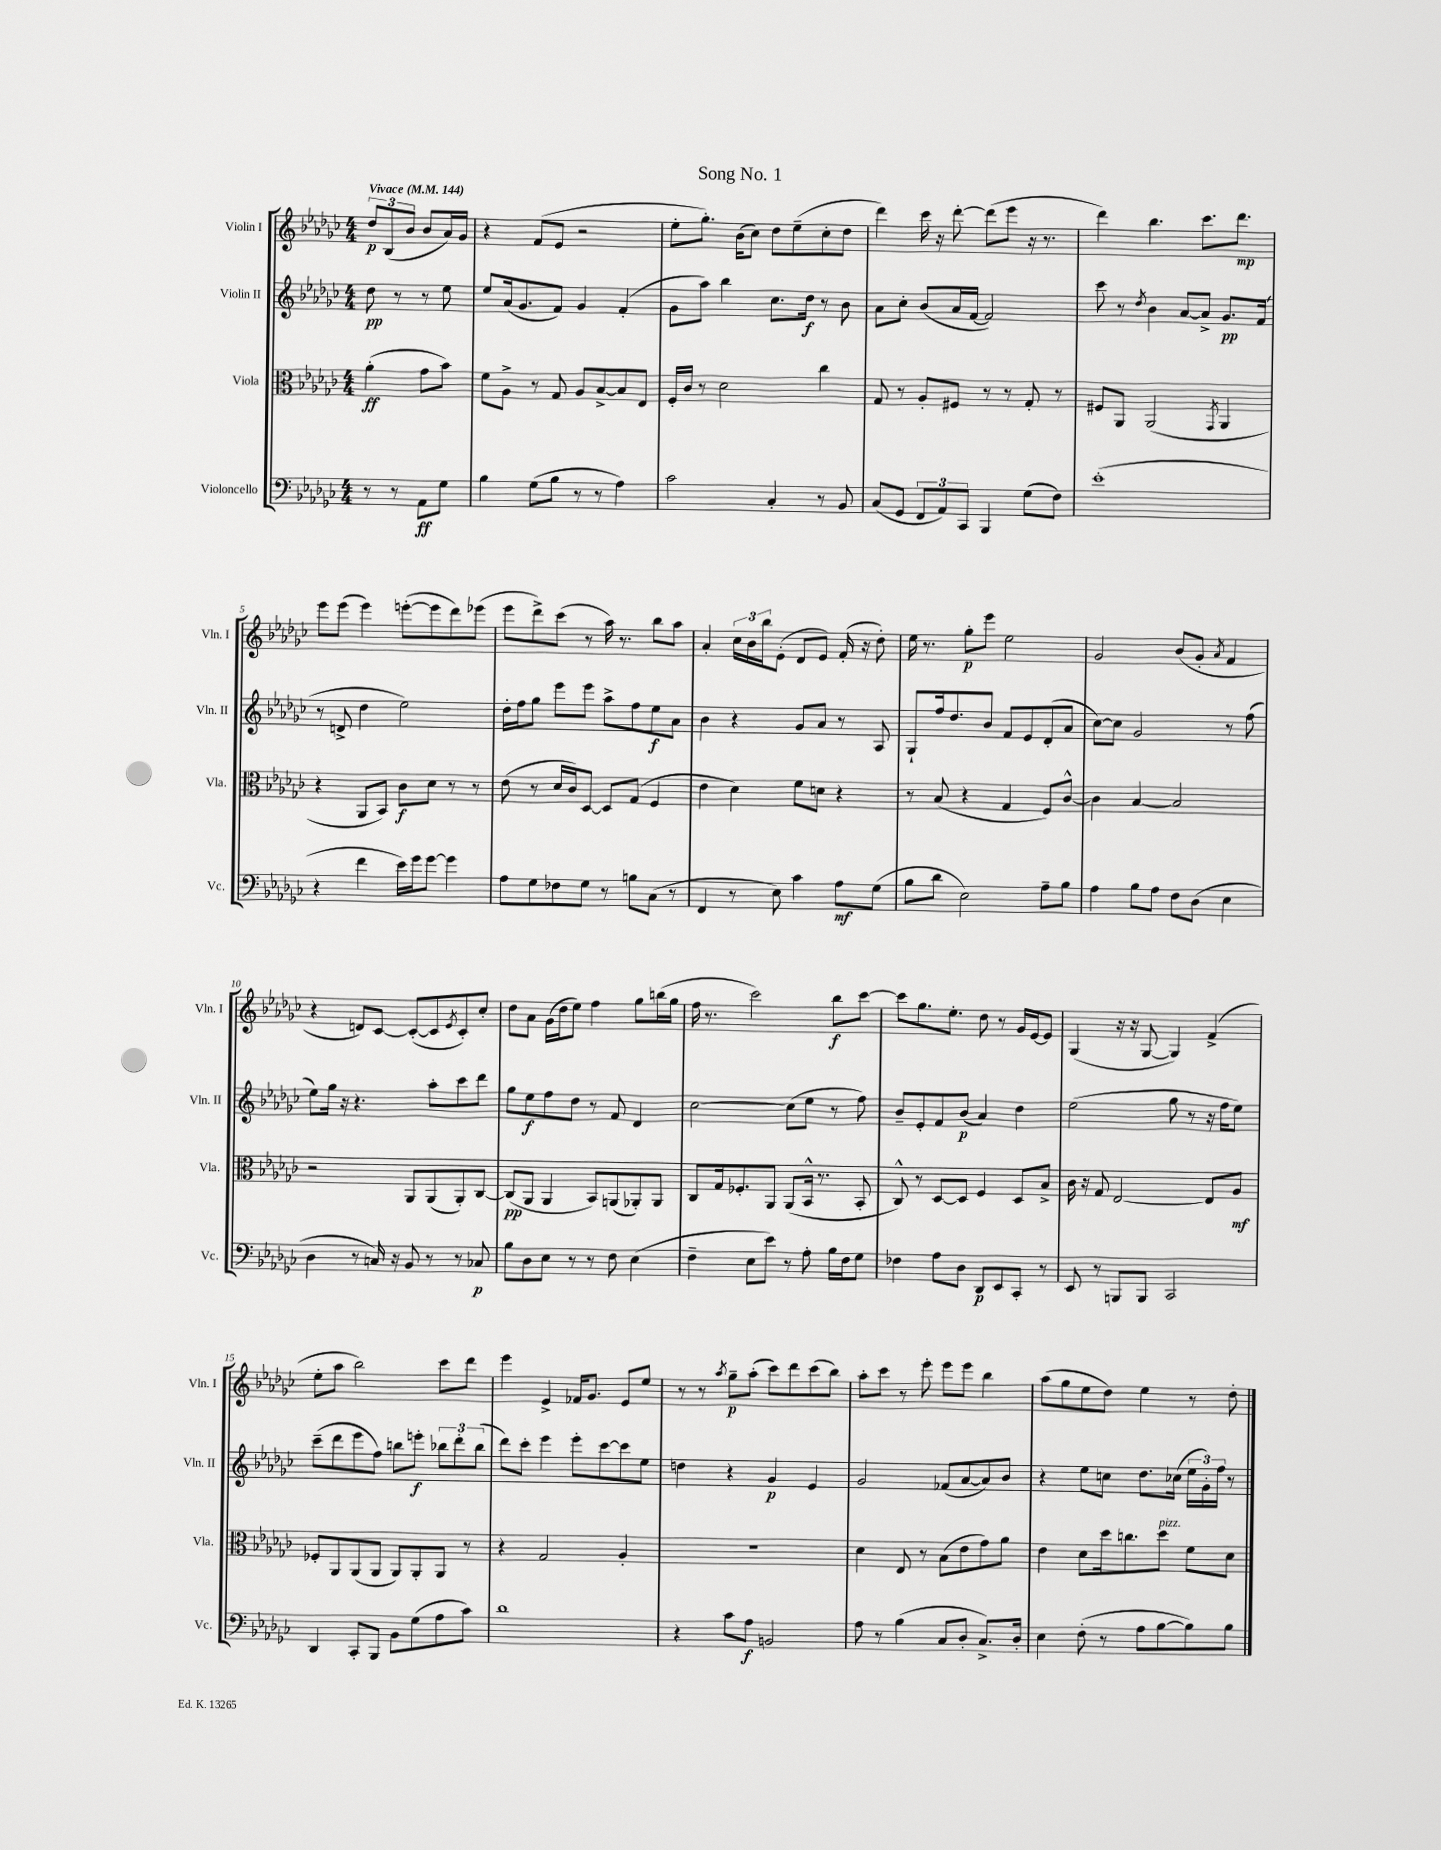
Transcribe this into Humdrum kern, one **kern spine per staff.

**kern	**dynam	**kern	**dynam	**kern	**dynam	**kern	**dynam
*part4	*part4	*part3	*part3	*part2	*part2	*part1	*part1
*staff4	*staff4	*staff3	*staff3	*staff2	*staff2	*staff1	*staff1
*I"Violoncello	*	*I"Viola	*	*I"Violin II	*	*I"Violin I	*
*I'Vc.	*	*I'Vla.	*	*I'Vln. II	*	*I'Vln. I	*
*clefF4	*	*clefC3	*	*clefG2	*	*clefG2	*
*k[b-e-a-d-g-c-]	*	*k[b-e-a-d-g-c-]	*	*k[b-e-a-d-g-c-]	*	*k[b-e-a-d-g-c-]	*
*M4/4	*	*M4/4	*	*M4/4	*	*M4/4	*
*MM144	*	*MM144	*	*MM144	*	*MM144	*
=	=	=	=	=	=	=	=
!	!	!	!	!	!	!LO:TX:a:B:t=Vivace	!
8r	.	(4a-'\	ff	8dd-\	pp	12dd-/L	p
.	.	.	.	.	.	(12B-/	.
8r	.	.	.	8r	.	.	.
.	.	.	.	.	.	12b-/J	.
8AA-\L	ff	8g-\L	.	8r	.	8b-/L	.
8G-\J	.	8b-\J)	.	8ee-\	.	16a-/L)	.
.	.	.	.	.	.	16g-/JJ	.
=1	=1	=1	=1	=1	=1	=1	=1
4B-\	.	8f\L	.	8ee-/L	.	4r	.
.	.	8A-^\J	.	(16a-/k	.	.	.
.	.	.	.	8.g-/	.	.	.
(8G-\L	.	8r	.	.	.	(8f/L	.
8B-\J	.	8G-/	.	8f/J)	.	8e-/J	.
8r	.	8A-/L	.	4g-/	.	2r	.
8r	.	[8B-^/	.	.	.	.	.
4A-\)	.	8B-/]	.	(4f'/	.	.	.
.	.	8E-/J	.	.	.	.	.
=2	=2	=2	=2	=2	=2	=2	=2
2c-\	.	16F'/LL	.	8g-\L	.	8ee-'\L	.
.	.	16c-/JJ	.	.	.	.	.
.	.	8r	.	8aa-\J)	.	8.gg-'\J)	.
.	.	2d-\	.	4bb-\	.	.	.
.	.	.	.	.	.	(16b-\KL	.
.	.	.	.	.	.	8cc-\J)	.
4C-'/	.	.	.	8.cc-\L	.	8dd-\L	.
.	.	.	.	.	.	(8ee-~\	.
.	.	.	.	16dd-\Jk	f	.	.
8r	.	4cc-\	.	8r	.	8cc-'\	.
8BB-/	.	.	.	8b-\	.	8dd-\J	.
=3	=3	=3	=3	=3	=3	=3	=3
(8C-/L	.	8G-/	.	8a-\L	.	4ddd-\)	.
8GG-/J	.	8r	.	8cc-'\J	.	.	.
12FF/L	.	8A-'/L	.	(8b-/L	.	16ccc-\	.
.	.	.	.	.	.	16r	.
12AA-/)	.	.	.	.	.	.	.
.	.	8F#X/J	.	16a-/L	.	[8ddd-'\	.
12CC-/J	.	.	.	.	.	.	.
.	.	.	.	[16f/JJ	.	.	.
4BBB-/	.	8r	.	2f/])	.	(8ddd-\L]	.
.	.	8r	.	.	.	8eee-\J	.
(8G-\L	.	8G-'/	.	.	.	16r	.
.	.	.	.	.	.	8.r	.
8F\J)	.	8r	.	.	.	.	.
=4	=4	=4	=4	=4	=4	=4	=4
(1e-'	.	8F#X/L	.	8ccc-\	.	4ddd-\)	.
.	.	8AA-/J	.	8r	.	.	.
.	.	.	.	8qdd-/	.	.	.
.	.	(2AA-/	.	4b-\	.	4.bb-\	.
.	.	.	.	[8a-/L	.	.	.
.	.	.	.	8a-^/J]	.	8.ccc-\L	.
.	.	8qGG-/	.	.	.	.	.
.	.	4AA-/	.	8.g-/L	pp	.	.
.	.	.	.	.	.	8.ddd-\J	mp
.	.	.	.	(16f/Jk	.	.	.
!!LO:LB:g=z
=5	=5	=5	=5	=5	=5	=5	=5
4r	.	4r	.	8r	.	8eee-\L	.
.	.	.	.	8dn^/	.	(8eee-\J	.
4f\	.	8AA-/L	.	4dd-\	.	4eee-\)	.
.	.	8BB-/J)	.	.	.	.	.
16e-\LL)	.	8c-\L	f	2ee-\)	.	([8eeen'\L	.
16g-\J	.	.	.	.	.	.	.
[8g-\J	.	8d-\J	.	.	.	8eee\]	.
4g-\]	.	8r	.	.	.	8ddd-\)	.
.	.	8r	.	.	.	(8eee-X\J	.
=6	=6	=6	=6	=6	=6	=6	=6
8A-\L	.	(8e-\	.	16dd-'\LL	.	8eee-\L	.
.	.	.	.	16ff\J	.	.	.
8G-\	.	8r	.	8gg-\J	.	8ddd-^\)	.
8F-X\	.	16d-/LL	.	8eee-\L	.	(8ccc-\J	.
.	.	16c-/J)	.	.	.	.	.
8G-\J	.	[8D-/J	.	8eee-\J	.	8r	.
8r	.	8D-/L]	.	8aa-^\L	.	16aa-\)	.
.	.	.	.	.	.	8.r	.
8Bn\L	.	(8G-/J	.	8ff\	.	.	.
(8C-\J	.	4F/	.	8ee-\	f	8bb-\L	.
8r	.	.	.	8a-\J	.	8aa-\J	.
=7	=7	=7	=7	=7	=7	=7	=7
4FF/	.	4e-\	.	4b-\	.	4a-'/	.
8r	.	4d-\)	.	4r	.	24cc-\LL	.
.	.	.	.	.	.	24b-\	.
.	.	.	.	.	.	24bb-\J	.
8E-\)	.	.	.	.	.	(8e-'\J	.
4c-\	.	8f\L	.	8g-/L	.	8d-/L	.
.	.	8dn\J	.	8a-/J	.	8e-/J)	.
8A-\L	mf	4r	.	8r	.	(16f'/	.
.	.	.	.	.	.	16r	.
(8G-\J	.	.	.	8A-/	.	8dd-'\)	.
=8	=8	=8	=8	=8	=8	=8	=8
8B-\L	.	8r	.	8G-`/L	.	16ee-\	.
.	.	.	.	.	.	8.r	.
8d-\J	.	(8B-/	.	16ff/k	.	.	.
.	.	.	.	8.dd-/	.	.	.
2E-\)	.	4r	.	.	.	8gg-'\L	p
.	.	.	.	8b-/J	.	8eee-\J	.
.	.	4G-/	.	8f/L	.	2ee-\	.
.	.	.	.	8e-/	.	.	.
8A-~\L	.	8F/L)	.	(8d-'/	.	.	.
8B-\J	.	[8c-^^/J	.	8a-/J	.	.	.
=9	=9	=9	=9	=9	=9	=9	=9
4A-\	.	4c-\]	.	[8cc-\L)	.	2g-/	.
.	.	.	.	8cc-\J]	.	.	.
8B-\L	.	[4B-/	.	2g-/	.	.	.
8A-\J	.	.	.	.	.	.	.
8F\L	.	2B-/]	.	.	.	(8b-/L	.
(8D-\J	.	.	.	.	.	8g-'/J	.
.	.	.	.	.	.	8qa-/	.
4E-\	.	.	.	8r	.	4f/	.
.	.	.	.	(8ff\	.	.	.
!!LO:LB:g=z
=10	=10	=10	=10	=10	=10	=10	=10
4D-\	.	2r	.	8ee-\L)	.	4r	.
.	.	.	.	16gg-\Jk	.	.	.
.	.	.	.	16r	.	.	.
8r	.	.	.	4.r	.	8dn/L)	.
16Cn/)	.	.	.	.	.	[8c-/J	.
16r	.	.	.	.	.	.	.
8BB-/	.	8AA-/L	.	.	.	(8c-'/L_	.
8r	.	(8AA-/	.	8aa-'\L	.	8c-/]	.
.	.	.	.	.	.	8qe-/	.
8r	.	8AA-'/)	.	8ccc-\	.	8c-'/)	.
8C-X/	p	[8C-/J	.	8ddd-\J	.	8cc-'/J	.
=11	=11	=11	=11	=11	=11	=11	=11
8B-\L	.	(8C-/L]	pp	8gg-\L	.	8dd-\L	.
8D-\	.	8AA-/J	.	8ee-\	f	8a-\J	.
8E-\J	.	4AA-/	.	8ff\	.	(16g-\LL	.
.	.	.	.	.	.	16dd-\J	.
8r	.	.	.	8dd-\J	.	8ee-\J)	.
8r	.	8BB-/L)	.	8r	.	4ff\	.
8F\	.	(8AAn/	.	8f/	.	.	.
(4E-\	.	8AA-X'/)	.	4d-/	.	8gg-\L	.
.	.	8AA-/J	.	.	.	(16bbn\L	.
.	.	.	.	.	.	16gg-\JJ	.
=12	=12	=12	=12	=12	=12	=12	=12
4F~\	.	8C-/L	.	[2cc-\	.	16ff\	.
.	.	.	.	.	.	8.r	.
.	.	16G-/k	.	.	.	.	.
.	.	8.F-X'/	.	.	.	.	.
8E-\L	.	.	.	.	.	2ccc-\)	.
8e-\J)	.	8AA-/J	.	.	.	.	.
8r	.	(8AA-/L	.	(8cc-\L]	.	.	.
8A-'\	.	16BB-^^/Jk	.	8ee-\J	.	.	.
.	.	8.r	.	.	.	.	.
16B-\LL	.	.	.	8r	.	8bb-\L	f
16F\J	.	.	.	.	.	.	.
8G-\J	.	8BB-'/	.	8ff\)	.	[8ccc-\J	.
=13	=13	=13	=13	=13	=13	=13	=13
4F-X\	.	8C-^^/)	.	8b-~/L	.	8ccc-\L]	.
.	.	8r	.	8e-'/	.	8.gg-\	.
8A-\L	.	[8D-/L	.	8f/	.	.	.
.	.	.	.	.	.	8.ee-'\J	.
8D-\J	.	8D-/J]	.	(8b-/J	p	.	.
8DD-/L	p	4F/	.	4a-/)	.	8dd-\	.
8EE-/	.	.	.	.	.	8r	.
8CC-'/J	.	8D-/L	.	4dd-\	.	16g-/LL	.
.	.	.	.	.	.	[16e-/J	.
8r	.	8B-^/J	.	.	.	8e-/J]	.
=14	=14	=14	=14	=14	=14	=14	=14
8EE-/	.	16c-\	.	(2ee-\	.	(4G-/	.
.	.	16r	.	.	.	.	.
8r	.	8G-/	.	.	.	.	.
8BBBn/L	.	[2E-/	.	.	.	16r	.
.	.	.	.	.	.	16r	.
8BBB/J	.	.	.	.	.	[8G-/	.
2CC-/	.	.	.	8gg-\	.	4G-/])	.
.	.	.	.	8r	.	.	.
.	.	8E-/L]	.	16r	.	(4f^/	.
.	.	.	.	16ff\KL	.	.	.
.	.	8A-/J	mf	8ee-\J)	.	.	.
!!LO:LB:g=z
=15	=15	=15	=15	=15	=15	=15	=15
4DD-/	.	8F-X'/L	.	(8ccc-~\L	.	8ee-'\L	.
.	.	8AA-/	.	8ddd-\	.	8aa-\J	.
8CC-'/L	.	(8AA-/	.	8eee-\	.	2bb-\)	.
8BBB-/J	.	8AA-/J	.	8ff\J)	.	.	.
8BB-\L	.	8AA-/L)	.	8bbn\L	.	.	.
(8G-\	.	8AA-'/	.	8eeen'\J	f	.	.
8A-\	.	8AA-/J	.	12bb-X\L	.	8ccc-\L	.
.	.	.	.	12ddd-'\	.	.	.
8c-\J)	.	8r	.	.	.	8ddd-\J	.
.	.	.	.	(12bb-\J	.	.	.
=16	=16	=16	=16	=16	=16	=16	=16
1d-	.	4r	.	8ddd-\L)	.	4eee-\	.
.	.	.	.	8ccc-'\J	.	.	.
.	.	2G-/	.	4eee-\	.	4e-^/	.
.	.	.	.	8eee-'\L	.	16f-X/KL	.
.	.	.	.	.	.	8.g-/J	.
.	.	.	.	[8ccc-\	.	.	.
.	.	4A-'/	.	8ccc-\]	.	8e-/L	.
.	.	.	.	8ee-\J	.	8ee-/J	.
=17	=17	=17	=17	=17	=17	=17	=17
4r	.	1r	.	4ddn\	.	8r	.
.	.	.	.	.	.	8r	.
.	.	.	.	.	.	8qaa-/	.
8c-\L	.	.	.	4r	.	8gg-~\L	p
8A-\J	f	.	.	.	.	(8aa-'\J	.
2BBn/	.	.	.	4g-/	p	8ccc-\L)	.
.	.	.	.	.	.	8ddd-\	.
.	.	.	.	4e-/	.	(8ccc-\	.
.	.	.	.	.	.	8bb-\J)	.
=18	=18	=18	=18	=18	=18	=18	=18
8A-\	.	4d-\	.	2g-/	.	8aa-'\L	.
8r	.	.	.	.	.	8ccc-\J	.
(4B-\	.	8E-/	.	.	.	8r	.
.	.	8r	.	.	.	8eee-'\	.
8C-/L	.	(8B-\L	.	(8f-X/L	.	8eee-\L	.
8D-'/J	.	8e-\	.	[8a-/	.	8eee-\J	.
8.C-^/L)	.	8g-\)	.	8a-/])	.	4bb-\	.
.	.	8a-\J	.	8b-/J	.	.	.
16D-'/Jk	.	.	.	.	.	.	.
=19	=19	=19	=19	=19	=19	=19	=19
4E-\	.	4e-\	.	4r	.	(8aa-\L	.
.	.	.	.	.	.	8gg-\	.
(8F'\	.	8d-\L	.	8ee-\L	.	8ee-\	.
8r	.	16dd-\k	.	8ccn\J	.	8dd-\J)	.
.	.	8.ccn\	.	.	.	.	.
8A-\L	.	.	.	8.dd-\L	.	4ee-\	.
!	!	!LO:TX:a:i:t=pizz.	!	!	!	!	!
[8B-\	.	8dd-\J	.	.	.	.	.
.	.	.	.	(16cc-X\Jk	.	.	.
8B-\])	.	8f\L	.	24ee-\LL	.	8r	.
.	.	.	.	24g-'\)	.	.	.
.	.	.	.	24ff\JJ	.	.	.
8B-\J	.	8d-\J	.	8r	.	8dd-'\	.
==	==	==	==	==	==	==	==
*-	*-	*-	*-	*-	*-	*-	*-
